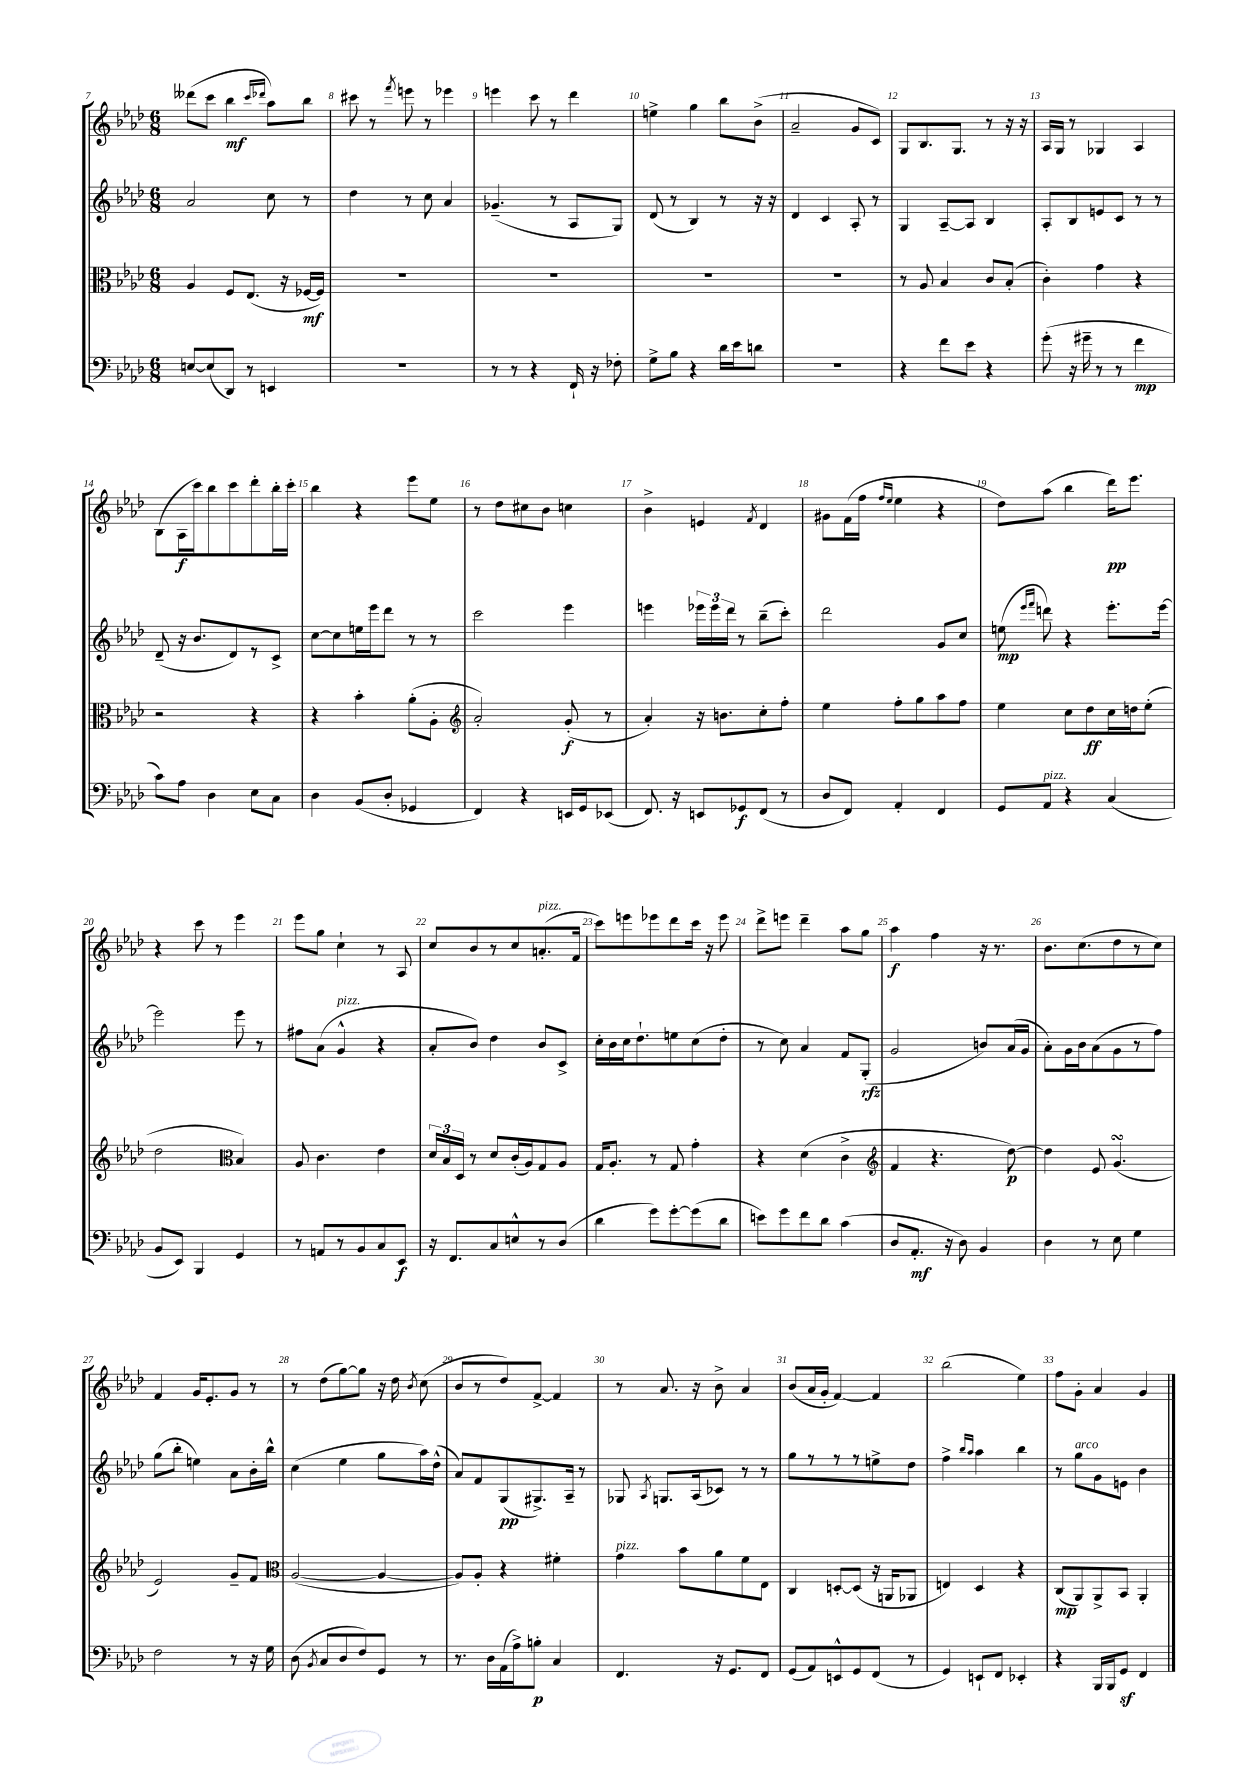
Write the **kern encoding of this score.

**kern	**kern	**kern	**kern
*staff4	*staff3	*staff2	*staff1
*clefF4	*clefC3	*clefG2	*clefG2
*k[b-e-a-d-]	*k[b-e-a-d-]	*k[b-e-a-d-]	*k[b-e-a-d-]
*M6/8	*M6/8	*M6/8	*M6/8
[8E	4A-	2a-	(8ddd--
(8E]	.	.	8ccc
8DD-)	8F	.	4bb-
8r	(8.E-	.	.
.	.	.	16qqccc
.	.	.	16qqddd-
4EE	.	8cc	8aa-)
.	16r	.	.
.	[16F-	8r	8bb-
.	16F-])	.	.
=	=	=	=
2.r	2.r	4dd-	8ccc#
.	.	.	8r
.	.	.	8qfff
.	.	8r	8eee
.	.	8cc	8r
.	.	4a-	4eee-
=	=	=	=
8r	2.r	(4.g-~	4eee
8r	.	.	.
4r	.	.	8ccc
.	.	8r	8r
16FF`	.	8A-	4ddd-
16r	.	.	.
8F-'	.	8G)	.
=	=	=	=
8G^	2.r	(8d-	4ee^
8B-	.	8r	.
4r	.	4B-)	4gg
16d-	.	8r	8bb-
16e-	.	.	.
8d	.	16r	(8b-^
.	.	16r	.
=	=	=	=
2.r	2.r	4d-	2a-~
.	.	4c	.
.	.	8A-'	8g
.	.	8r	8c)
=	=	=	=
4r	8r	4G	8G
.	8A-	.	8.B-
8f	4B-	[8A-~	.
.	.	.	8.G
8e-	.	8A-]	.
4r	8c	4B-	8r
.	(8B-'	.	16r
.	.	.	16r
=	=	=	=
(8g'	4c')	8A-'	16A-
.	.	.	16G
16r	.	8B-	8r
16g#~	.	.	.
8r	4g	8e	4G-
8r	.	8c	.
4f	4r	8r	4A-
.	.	8r	.
=	=	=	=
8c)	2r	(8d-~	(8B-
8A-	.	16r	16A-
.	.	8.b-	16ccc)
4D-	.	.	8bb-
.	.	8d-)	8ccc
8E-	4r	8r	8ddd-'
8C	.	8c^	16bb-'
.	.	.	16ccc'
=	=	=	=
4D-	4r	[8cc	4bb-
.	.	8cc]	.
(8BB-	4b-'	16ee	4r
.	.	16eee-	.
8D-'	.	8ddd-	.
4GG-	(8a-'	8r	8eee-
.	8A-'	8r	8ee-
=	=	=	=
*	*clefG2	*	*
4FF)	2a-')	2ccc	8r
.	.	.	8dd-
4r	.	.	8cc#
.	.	.	8b-
16EE	(8g'	4eee-	4cc
16GG	.	.	.
(8EE-	8r	.	.
=	=	=	=
8.FF)	4a-')	4eee	4b-^
16r	.	.	.
8EE	16r	24eee-	4e
.	.	24eee-	.
.	8.b	.	.
.	.	24ddd-	.
8GG-	.	8r	.
.	.	.	8qf
(8FF	8cc'	(8bb-~	4d-
8r	8ff'	8ccc')	.
=	=	=	=
8D-	4ee-	2ddd-	8g#
8FF)	.	.	(16f
.	.	.	16ff
.	.	.	16qqff
.	.	.	16qqee-
4AA-'	8ff'	.	4ee-
.	8gg	.	.
4FF	8aa-	8g	4r
.	8ff	8cc	.
=	=	=	=
8GG	4ee-	(8ee	8dd-)
.	.	16qqeee-	.
.	.	16qqfff	.
8AA-	.	8ddd)	(8aa-
4r	8cc	4r	4bb-
.	8dd-	.	.
(4C	16cc	8.eee-'	16ddd-)
.	16dd	.	8.eee-
.	(8ee-'	.	.
.	.	[16eee-	.
=	=	=	=
8BB-	2dd-	2eee-]	4r
8EE-)	.	.	.
4BBB-	.	.	8ccc
.	.	.	8r
*	*clefC3	*	*
4GG	4B-)	8eee-	4eee-
.	.	8r	.
=	=	=	=
8r	8A-	8ff#	8eee-
8AA	4.c	(8a-	8gg
8r	.	4g^^	4cc`
8BB-	.	.	.
8C	4e-	4r	8r
8EE-	.	.	8A-
=	=	=	=
16r	24d-	8a-'	8cc
.	24B-	.	.
8.FF	.	.	.
.	24D-	.	.
.	8r	8b-)	8b-
8C	8d-	4dd-	8r
8E^^	(16c'	.	8cc
.	16A-)	.	.
8r	8G	8b-	(8.a'
(8D-	8A-	8c^	.
.	.	.	16f
=	=	=	=
4d-	16G	16cc'	8ccc)
.	8.A-'	16b-	.
.	.	16cc	8eee
.	.	8.dd-`	.
8g)	8r	.	8eee-
[8g'	8G	8ee	8ddd-
(8g]	4g'	(8cc	16ccc
.	.	.	16r
8d-	.	8dd-'	8eee-
=	=	=	=
8e)	4r	8r	8ddd-^
8g	.	8cc)	8eee
8f	(4d-	4a-	4ddd-~
8d-	.	.	.
(4c	4c^	8f	8aa-
.	.	(8G'	8gg
=	=	=	=
*	*clefG2	*	*
8D-	4f	2g	4aa-
8.AA-'	.	.	.
.	4.r	.	4ff
16r	.	.	.
8D-)	.	.	.
4BB-	.	8b)	16r
.	.	.	8.r
.	[8dd-)	(16a-	.
.	.	16g	.
=	=	=	=
4D-	4dd-]	8a-')	8.b-
.	.	16g	.
.	.	16b-	(8.cc
8r	8e-	(8a-	.
8E-	(4.g	8g	8dd-
4G	.	8r	8r
.	.	8ff)	8cc)
=	=	=	=
2F	2e-)	(8gg	4f
.	.	8bb-'	.
.	.	4ee)	16g
.	.	.	8.e-'
8r	8g~	8a-	8g
16r	8f	16b-'	8r
16G	.	16bb-^^	.
=	=	=	=
*	*clefC3	*	*
(8D-	([2A-	(4cc	8r
8qBB-	.	.	.
8C	.	.	(8dd-
8D-	.	4ee-	[8gg)
8F)	.	.	8gg]
8GG	4A-_	8gg	16r
.	.	.	16dd-
.	.	.	8qb-
8r	.	16aa-)	(8cc
.	.	(16dd-^^	.
=	=	=	=
8.r	8A-])	8a-)	8b-
.	8A-'	8f	8r
16D-	.	.	.
(16AA-	4r	(8G	8dd-)
16A-^)	.	.	.
8B'	.	8.G#^)	[8f^
4C	4f#'	.	4f]
.	.	16A-~	.
.	.	8r	.
=	=	=	=
4.FF	4g	8G-	8r
.	.	8qA-	.
.	.	8.G	8.a-
.	8b-	.	.
.	.	(16A-	16r
16r	8a-	8c-)	8b-^
8.GG	.	.	.
.	8f	8r	4a-
8FF	8E-	8r	.
=	=	=	=
(8GG	4C	8gg	(8b-
8AA-)	.	8r	16a-
.	.	.	16g'
8EE^^	[8D'	8r	[4f)
8GG	(8D]	8r	.
(8FF	16r	8ee^	4f]
.	16AA	.	.
8r	8AA-	8dd-	.
=	=	=	=
4GG)	4E)	4ff^	(2bb-
.	.	16qqbb-	.
.	.	16qqaa-	.
8EE`	4D-	4aa-	.
8FF	.	.	.
4EE-'	4r	4bb-	4ee-)
=	=	=	=
4r	(8C	8r	8ff
.	8AA-)	8gg	8g'
16BBB-	8AA-^	8g	4a-
16BBB-	.	.	.
8GG	8BB-	8e	.
4FF	4AA-'	4b-	4g
==	==	==	==
*-	*-	*-	*-
